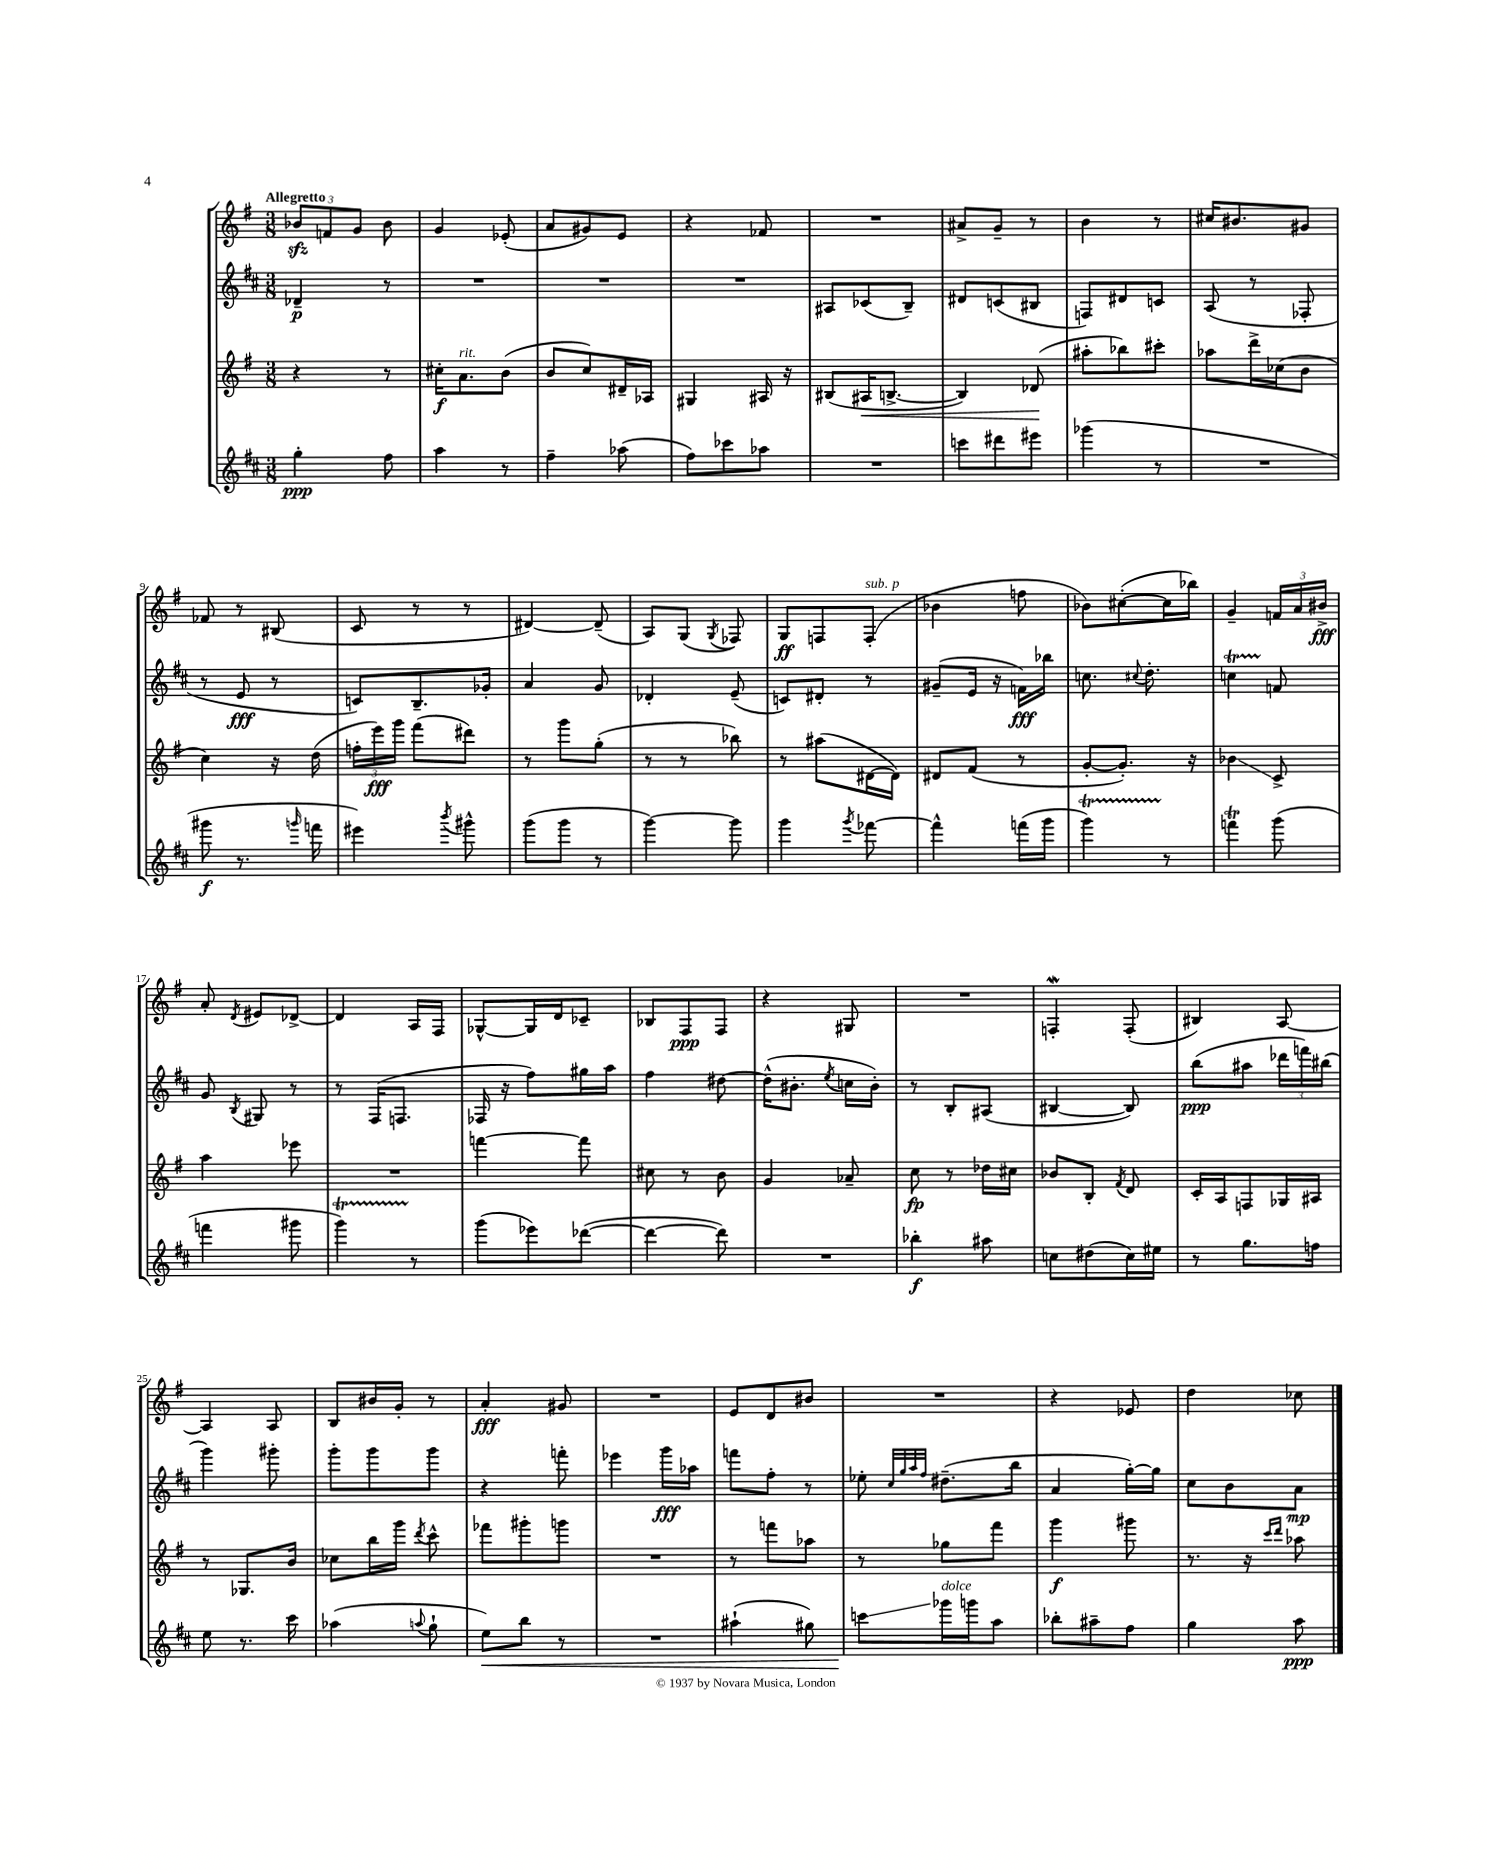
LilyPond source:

<<
\new StaffGroup <<
\new Staff = "s0" {
    \clef treble \key g \major \numericTimeSignature \time 3/8 \tempo "Allegretto"
    \autoBeamOff \tuplet 3/2 { bes'8[\sfz f'8 g'8] } bes'8 |
    g'4 ees'8-.( |
    a'8[ gis'8) e'8] |
    r4 fes'8 |
    R4. |
    ais'8[-> g'8]-- r8 |
    b'4 r8 |
    cis''16[ bis'8. gis'8] |
    fes'8 r8 bis8( |
    c'8 r8 r8 |
    dis'4~) dis'8--( |
    a8[) g8]( \acciaccatura { g8 } fes8) |
    g8[\ff f8 f8]-.^\markup { \italic "sub. p" }( |
    bes'4 f''8 |
    bes'8[) cis''8~-.( cis''16 bes''16]) |
    g'4-- \tuplet 3/2 { f'16[ a'16 bis'16]->\fff } |
    a'8-. \acciaccatura { d'8 } eis'8[ des'8]~-> |
    des'4 a16[ fis16] |
    ges8[~-^ ges16 d'16 ces'8]-- |
    bes8[ fis8\ppp fis8] |
    r4 gis8 |
    R4. |
    f4-.\mordent f8-.( |
    bis4) a8~ |
    a4 a8 |
    b8[ bis'16 g'16]-. r8 |
    a'4-.\fff gis'8 |
    R4. |
    e'8[ d'8 bis'8] |
    R4. |
    r4 ees'8 |
    d''4 ces''8 \bar "|." |
}
\new Staff = "s1" {
    \clef treble \key d \major \numericTimeSignature \time 3/8
    \autoBeamOff des'4--\p r8 |
    R4. |
    R4. |
    R4. |
    ais8[ ces'8( b8]--) |
    dis'8[ c'8( bis8] |
    f8[) dis'8 c'8] |
    a8( r8 fes8-. |
    r8 e'8\fff r8 |
    c'8[) b8.-- ges'16]-. |
    a'4 g'8 |
    des'4-. e'8--( |
    c'8[) dis'8]-. r8 |
    gis'8[--( e'16] r16 f'16[\fff) bes''16] |
    c''8. \appoggiatura { cis''8 } d''8.-. |
    c''4\startTrillSpan f'8\stopTrillSpan |
    g'8 \acciaccatura { b8 } gis8 r8 |
    r8 fis16[( f8.] |
    fes16 r16 fis''8[) gis''16 a''16] |
    fis''4 dis''8~ |
    dis''16[-^( bis'8.]-. \acciaccatura { e''8 } c''16[ bis'16]-.) |
    r8 b8[-. ais8]( |
    bis4~ bis8) |
    b''8[\ppp( ais''8] \tuplet 3/2 { des'''16[ f'''16) bis''16]( } |
    g'''4) gis'''8-. |
    g'''8[-. g'''8 g'''8] |
    r4 f'''8-. |
    ees'''4 g'''16[\fff aes''16] |
    f'''8[ fis''8]-. r8 |
    ees''8-. \grace { cis''32[ g''32 a''32 fis''32] } dis''8.[--( b''16] |
    a'4 g''16[~-.) g''16] |
    cis''8[ b'8 a'8]\mp \bar "|." |
}
\new Staff = "s2" {
    \clef treble \key g \major \numericTimeSignature \time 3/8
    \autoBeamOff r4 r8 |
    cis''16[-.\f a'8.^\markup { \italic "rit." } b'8]( |
    b'8[ c''8) dis'16-- aes16] |
    gis4 ais16 r16 |
    bis8[( ais16\< b8.]~-> |
    b4) des'8\!( |
    ais''8[-. bes''8) cis'''8]-. |
    aes''8[ d'''16-> ces''16( b'8] |
    c''4) r16 d''16( |
    \tuplet 3/2 { f''16[-. e'''16\fff) g'''16] } fis'''8[( dis'''8]) |
    r8 g'''8[ g''8]-.( |
    r8 r8 bes''8) |
    r8 ais''8[( dis'16~ dis'16]) |
    dis'8[ fis'8]( r8 |
    g'8[~-. g'8.]-.) r16 |
    bes'4\glissando c'8-> |
    a''4 ees'''8 |
    R4. |
    f'''4~ f'''8 |
    cis''8 r8 b'8 |
    g'4 aes'8-- |
    c''8\fp r8 des''16[ cis''16] |
    bes'8[ b8]-. \acciaccatura { fis'8 } d'8 |
    c'16[-. a16 f8 ges16 ais16] |
    r8 ges8.[ b'16] |
    ces''8[ b''16 g'''16] \acciaccatura { d'''8 } c'''8-^ |
    fes'''8[ gis'''8-. g'''8] |
    R4. |
    r8 f'''8[ aes''8] |
    r8 ges''8[ fis'''8] |
    g'''4\f gis'''8 |
    r8. r16 \grace { c'''16[ d'''16] } aes''8 \bar "|." |
}
\new Staff = "s3" {
    \clef treble \key d \major \numericTimeSignature \time 3/8
    \autoBeamOff g''4-.\ppp fis''8 |
    a''4 r8 |
    fis''4-- aes''8( |
    fis''8[) ces'''8 aes''8] |
    R4. |
    c'''8[ dis'''8 eis'''8] |
    ges'''4( r8 |
    R4. |
    gis'''8\f r8. \grace { g'''16 } f'''16 |
    eis'''4) \acciaccatura { b'''8 } gis'''8-^ |
    g'''8[( g'''8] r8 |
    g'''4~) g'''8 |
    g'''4 \acciaccatura { g'''8 } fes'''8~ |
    fes'''4-^ f'''16[( g'''16] |
    g'''4\startTrillSpan) r8\stopTrillSpan |
    f'''4\trill g'''8( |
    f'''4 gis'''8 |
    g'''4\startTrillSpan) r8\stopTrillSpan |
    g'''8[( ees'''8) des'''8]~( |
    des'''4~ des'''8) |
    R4. |
    bes''4-.\f ais''8 |
    c''8[ dis''8( c''16) eis''16] |
    r8 g''8.[ f''16] |
    e''8 r8. cis'''16 |
    aes''4( \appoggiatura { a''8 } g''8-! |
    e''8[\<) b''8] r8 |
    R4. |
    ais''4-!( gis''8) |
    c'''8[\glissando\! ges'''16^\markup { \italic "dolce" } g'''16 a''8] |
    bes''8[-. ais''8-- fis''8] |
    g''4 a''8\ppp \bar "|." |
}
>>
>>
